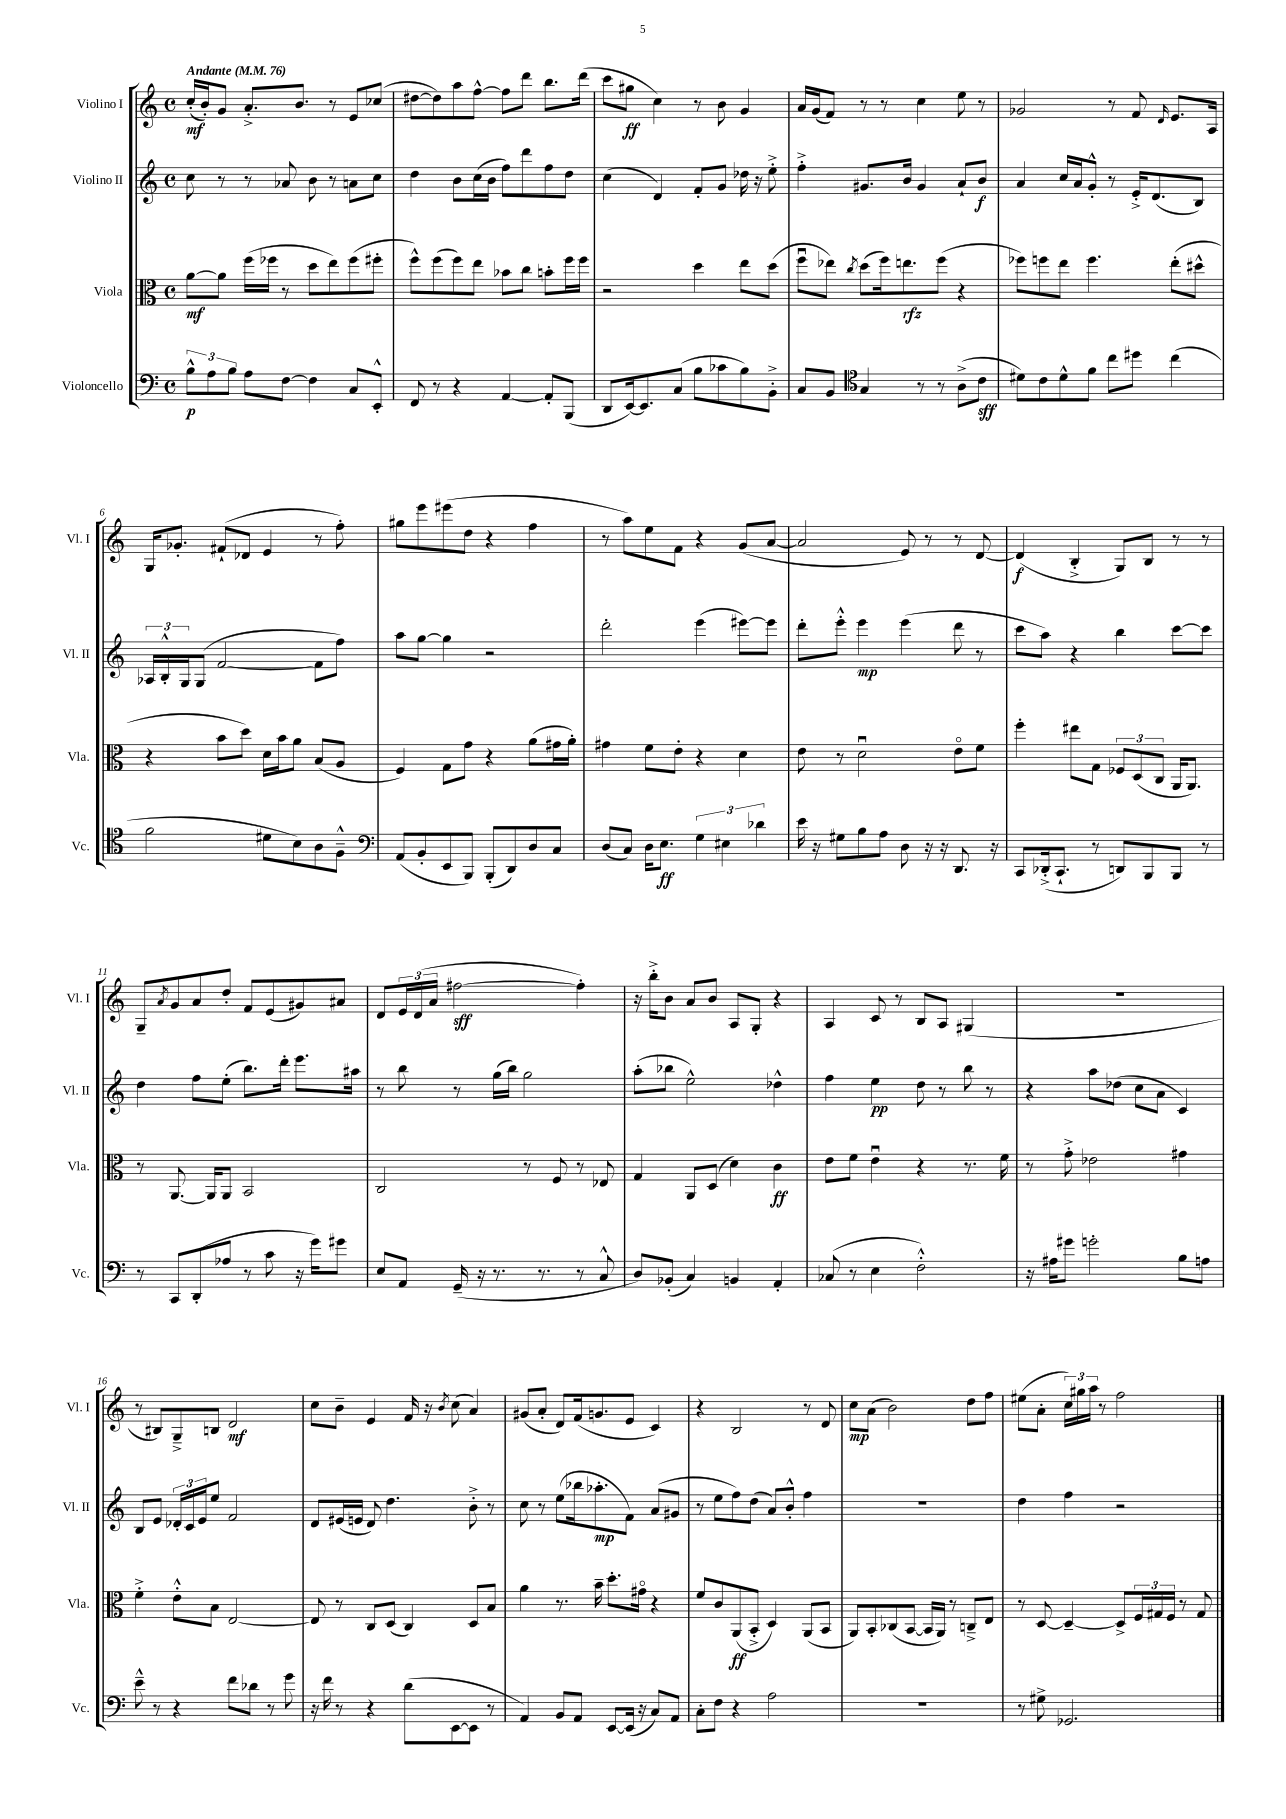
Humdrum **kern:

**kern	**kern	**kern	**kern
*staff4	*staff3	*staff2	*staff1
*clefF4	*clefC3	*clefG2	*clefG2
*k[]	*k[]	*k[]	*k[]
*M4/4	*M4/4	*M4/4	*M4/4
*met(c)	*met(c)	*met(c)	*met(c)
*MM76	*MM76	*MM76	*MM76
12B^^\L	[8a\L	8cc\	(16cc'/LL
.	.	.	16b'/J)
12A\	.	.	.
.	8a\]J	8r	8g/J
12B\J	.	.	.
8A\L	(16ff\LL	8r	8.a'^/L
.	16ff-\JJ	.	.
[8F\J	8r	8a-/	.
.	.	.	8.b/J
4F\]	8dd\L	8b\	.
.	8ee\)	8r	8r
8C/L	(8ff-\	8a\L	8e/L
8EE'^^/J	8ff#'\J	8cc\J	(8cc-/J
=	=	=	=
8FF/	8ff^^\L)	4dd\	[8dd#\L
8r	(8ff\	.	8dd#\])
4r	8ff\)	8b\L	8aa\
.	8ee\J	(16cc\L	[8ff^^\J
.	.	16b\JJ	.
[4AA/	8b-\L	8ff\L)	8ff\]L
.	8cc\J	8ddd\	8ddd\J
8AA'/]L	8b'\L	8ff\	8.bb\L
(8BBB/J	16ff\L	8dd\J	.
.	16ff\JJ	.	(16ddd\Jk
=	=	=	=
8DD/L	2r	(4cc\	8ccc\L
[16EE/k)	.	.	8gg#\J
8.EE/]	.	.	.
.	.	4d/)	4cc\)
(8C/J	.	.	.
8B\L	4dd\	8f'/L	8r
8c-\	.	8g/J	8b\
8B\)	8ee\L	16dd-\	4g/
.	.	16r	.
8BB'^\J	(8dd\J	8ee'^\	.
=	=	=	=
8C/L	8ffu\L	4ff'^\	16a/LL
.	.	.	(16g/J
8BB/J	8ee-\J)	.	8f/J)
*clefC4	*	*	*
.	8qcc/	.	.
4G/	(8dd\L	8.g#/L	8r
.	16ff\k)	.	8r
.	8.ee\	16b/Jk	.
8r	.	4g#/	4cc\
8r	(8ff\J	.	.
(8A^\L	4r	8a`/L	8ee\
8c\J	.	8b/J	8r
=	=	=	=
8d#\L)	8ff-\L)	4a/	2g-/
8c\	8ff\	.	.
8d#^^\	8ee\J	16cc/LL	.
.	.	16a/J	.
8f\J	4.ff\	8g'^^/J	.
8cc\L	.	8r	8r
8dd#\J	.	16e'^/LK	8f/
.	.	(8.d/	.
.	.	.	16qqd/
(4cc\	(8ee'\L	.	8.e/L
.	8dd#^^\J	8B/J)	.
.	.	.	16A/Jk
=	=	=	=
2f\	4r	24A-/LL	16G/LK
.	.	24B'^^/	.
.	.	.	8.g-'/J
.	.	24G/J	.
.	.	(8G/J	.
.	8b\L	[2f/	(8f#`/L
.	8dd\J)	.	8d-/J
8d#\L	16d\LL	.	4e/
.	16b\J	.	.
8B\)	8a\J	.	.
8A\	(8B/L	8f\]L	8r
8F~^^\J	8A/J	8ff\J)	8ff'\)
=	=	=	=
*clefF4	*	*	*
(8AA/L	4F/)	8aa\L	8gg#\L
8BB'/	.	[8gg\J	8eee\
8EE/	8G\L	4gg\]	(8eee#\
8BBB/J)	8g\J	.	8dd\J
(8BBB'/L	4r	2r	4r
8DD/)	.	.	.
8D/	(8a\L	.	4ff\
8C/J	16g#\L	.	.
.	16a'\JJ)	.	.
=	=	=	=
(8D/L	4g#\	2ddd'\	8r
8C/J)	.	.	8aa\L)
16D\LK	8f\L	.	8ee\
8.E\J	.	.	.
.	8e'\J	.	8f\J
6G\	4r	(4eee\	4r
6E#\	.	.	.
.	4d\	[8eee#\L)	(8g/L
6d-\	.	.	.
.	.	8eee#\]J	[8a/J
=	=	=	=
16e\	8e\	8ddd'\L	2a/]
16r	.	.	.
8G#\L	8r	8eee'^^\J	.
8B\	2du\	4eee\	.
8A\J	.	.	.
8D\	.	(4eee\	8e/)
16r	.	.	8r
16r	.	.	.
8.DD/	8eo\L	8ddd\	8r
.	8f\J	8r	[8d/
16r	.	.	.
=	=	=	=
8CC/L	4ff'\	8ccc\L	(4d/]
(16DD-'^/k	.	8aa\J)	.
8.CC`/J	.	.	.
.	8ee#\L	4r	4B'^/
8r	8G\J	.	.
8DD/L)	12F-/L	4bb\	8G/L)
.	(12D/	.	.
8BBB/	.	.	8B/J
.	12C/J	.	.
8BBB/J	16AA/LK	[8ccc\L	8r
.	8.AA/J)	.	.
8r	.	8ccc\]J	8r
=	=	=	=
8r	8r	4dd\	8G~/L
.	.	.	8qa/
8CC/L	[8.AA/	.	8g/
(8DD'/	.	8ff\L	8a/
.	16AA/]LK	.	.
8A-/J	8AA/J	(8ee'\J	8dd'/J
8r	2BB/	8.bb\L)	8f/L
8c\	.	.	(8e/
.	.	16ddd'\Jk	.
16r	.	8.eee\L	8g#/)
16g\LK)	.	.	.
8g#\J	.	.	8a#/J
.	.	16aa#\Jk	.
=	=	=	=
8E/L	2C/	8r	8d/L
8AA/J	.	8bb\	24e/L
.	.	.	(24d/
.	.	.	24a/JJ
(16GG~/	.	8r	[2ff#\
16r	.	.	.
8.r	.	(16gg\LL	.
.	.	16bb\JJ)	.
.	8r	2gg\	.
8.r	.	.	.
.	8F/	.	.
8r	8r	.	4ff#'\])
8C^^/	8E-/	.	.
=	=	=	=
8D/L)	4G/	(8aa'\L	16r
.	.	.	16bb'^\LK
(8BB-'/J	.	8bb-\J	8b\J
4C/)	8AA/L	2ee^^\)	8a/L
.	(8D/J	.	8b/J
4BB/	4d\)	.	8A/L
.	.	.	8G'/J
4AA'/	4c\	4dd-^^\	4r
=	=	=	=
(8C-/	8e\L	4ff\	4A/
8r	8f\J	.	.
4E\	4eu\	4ee\	8c/
.	.	.	8r
2F'^^\)	4r	8dd\	8B/L
.	.	8r	8A/J
.	8.r	8bb\	(4G#/
.	.	8r	.
.	16f\	.	.
=	=	=	=
16r	8r	4r	1r
16A#\LK	.	.	.
8g#\J	8g'^\	.	.
2g'\	2e-\	8aa\L	.
.	.	(8dd-\J	.
.	.	8cc\L	.
.	.	8a\J	.
8B\L	4g#\	4c/)	.
8A\J	.	.	.
=	=	=	=
8e~^^\	4f'^\	8B/L	8r
8r	.	8e/J	8B#/L)
4r	8e'^^\L	24d-'/LL	8G~^/
.	.	24c/	.
.	.	24e/J	.
.	8B\J	8ee/J	8B/J
8f\L	[2E/	2f/	2d/
8d-\J	.	.	.
8r	.	.	.
8g\	.	.	.
=	=	=	=
16r	8E/]	8d/L	8cc\L
16f\	.	.	.
8r	8r	(16e#/L	8b~\J
.	.	16e/JJ	.
4r	8C/L	8d/)	4e/
.	(8D/J	4.dd\	.
(8d\L	4C/)	.	16f/
.	.	.	16r
.	.	.	8qb/
[8EE\	.	.	(8cc\
8EE\]J	8D/L	8b'^\	4a/)
8r	8B/J	8r	.
=	=	=	=
4AA/)	4a\	8cc\	(8g#/L
.	.	8r	8a'/J
8BB/L	8.r	(8ee\L	8d/L)
8AA/J	.	16bb-\k	(16f/k
.	16b~\	8.aa-'\	8.g/
[8EE/L	8.dd'\L	.	.
(16EE/]Jk	.	8f\J)	8e/J
16r	16g#o\Jk	.	.
8C/L)	4r	(8a/L	4c/)
8AA/J	.	8g#/J	.
=	=	=	=
8C'\L	8f/L	8r	4r
8F\J	8c/	8ee\L	.
4r	(8AA/	8ff\)	2B/
.	8BB'^/J	(8dd\J	.
2A\	4D/)	8a/L)	.
.	.	8b'^^/J	.
.	(8AA/L	4ff\	8r
.	8BB/J	.	8d/
=	=	=	=
1r	8AA/L)	1r	8cc\L
.	8BB'/	.	(8a\J
.	(8C-/	.	2b\)
.	[8BB/J	.	.
.	16BB/]LL	.	.
.	16AA/JJ)	.	.
.	8r	.	.
.	8C~^/L	.	8dd\L
.	8E/J	.	8ff\J
=	=	=	=
8r	8r	4dd\	(8ee#\L
8G#^\	[8D/	.	8a'\J
2.GG-/	4D~/_	4ff\	24cc\LL)
.	.	.	24gg#\
.	.	.	24aa\JJ
.	.	.	8r
.	8D^/]L	2r	2ff\
.	24F/L	.	.
.	24G#/	.	.
.	24F/JJ	.	.
.	8r	.	.
.	8G#/	.	.
==	==	==	==
*-	*-	*-	*-
